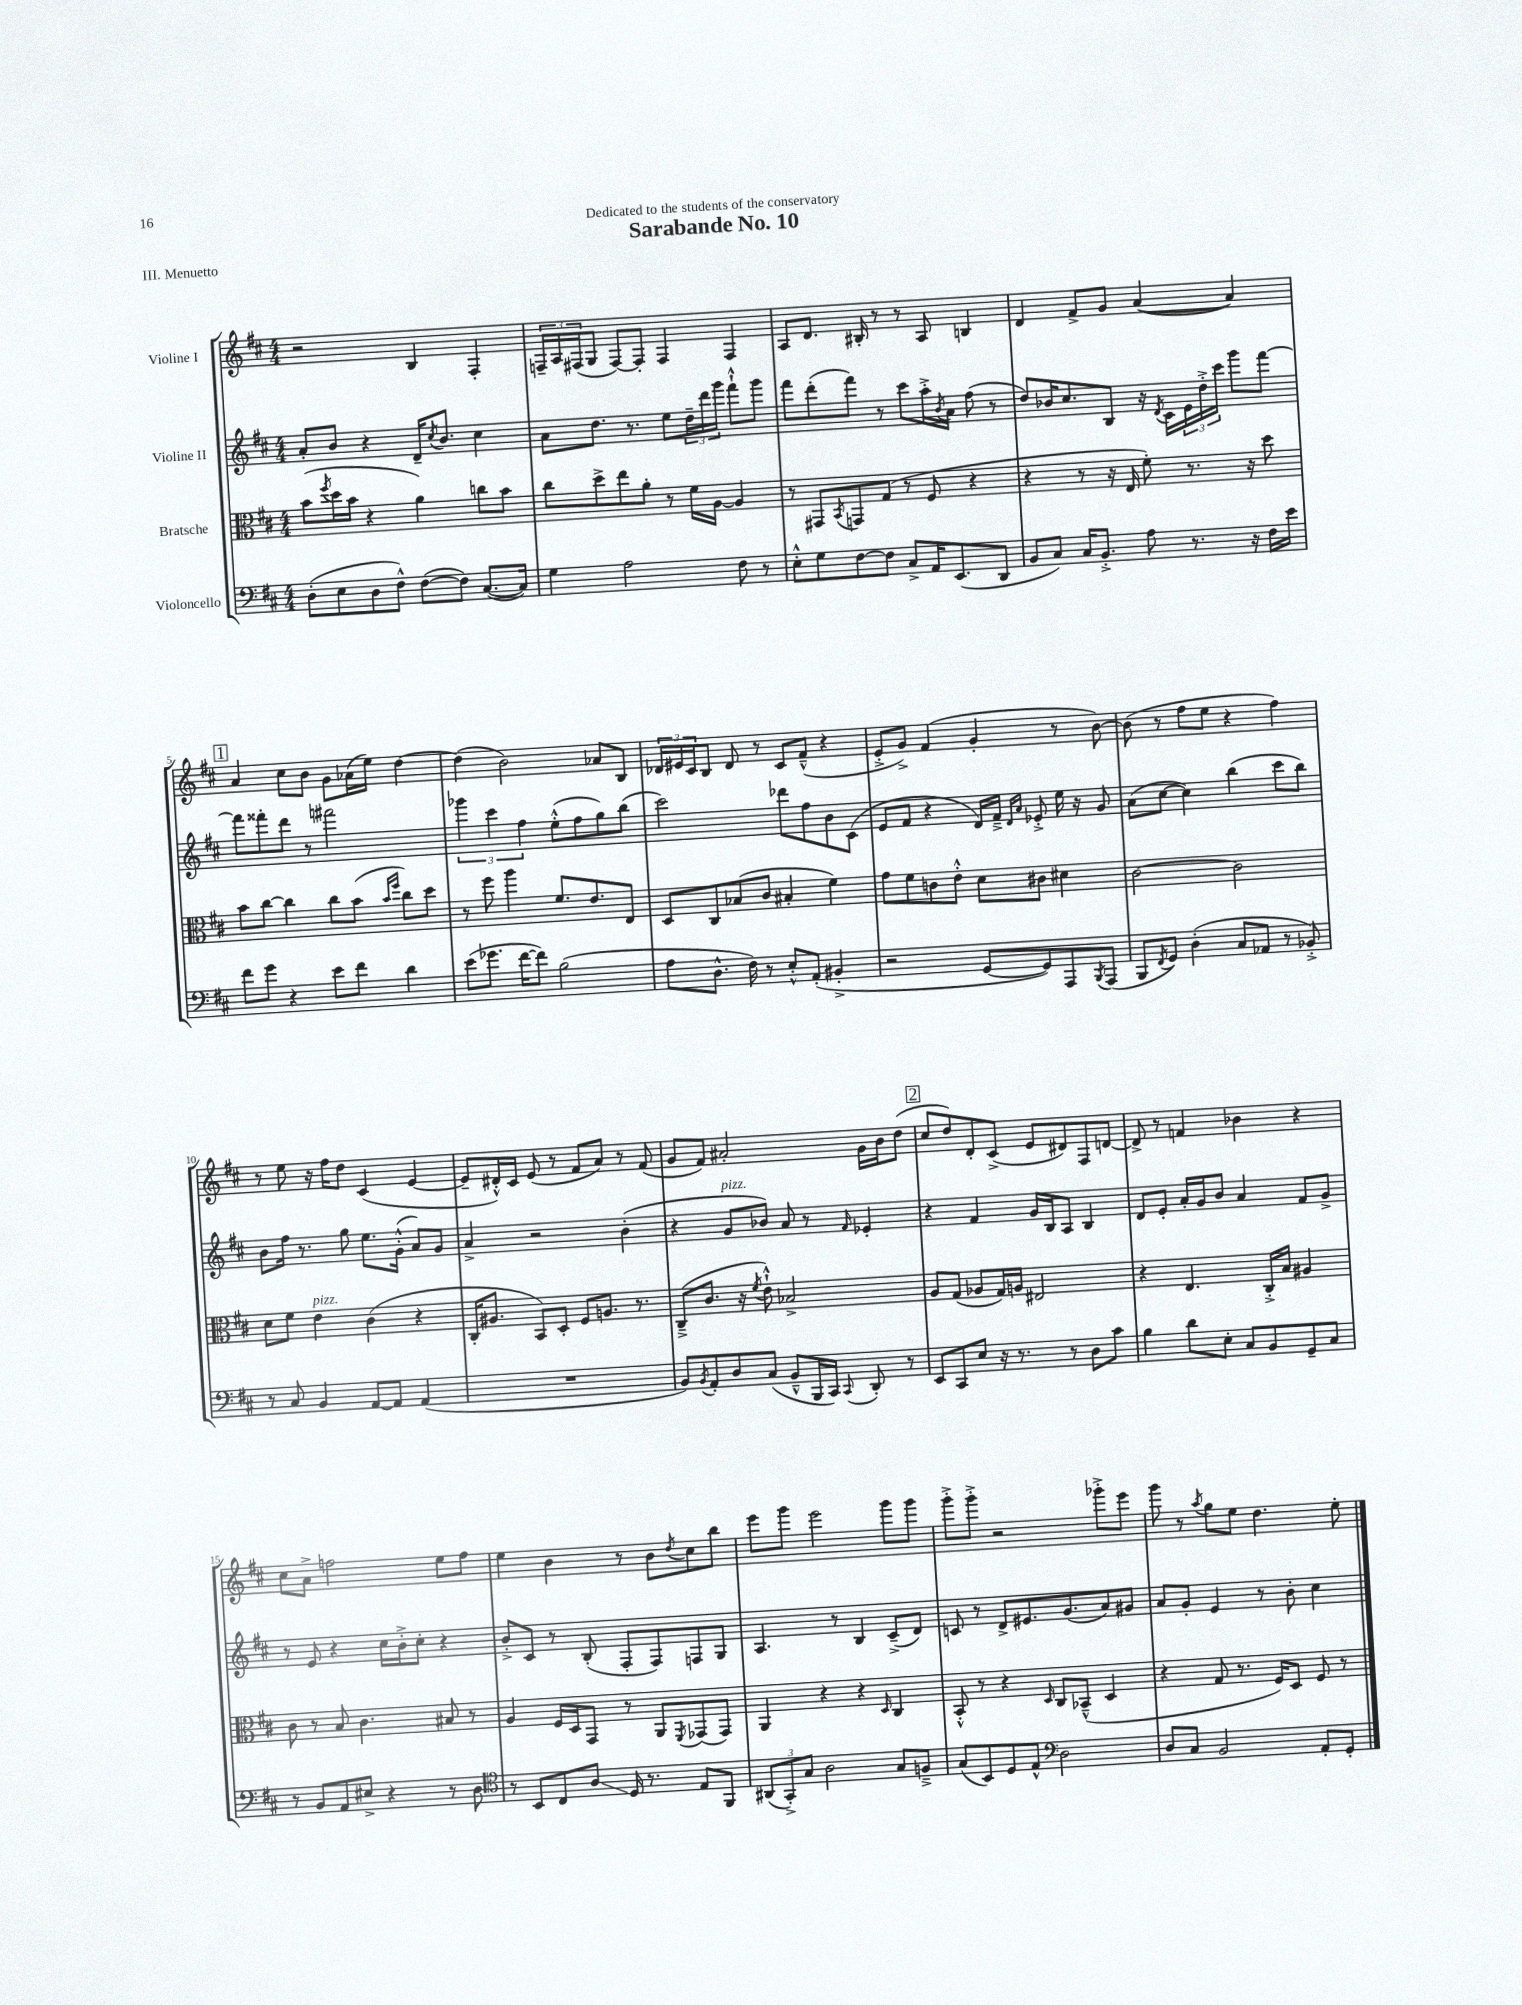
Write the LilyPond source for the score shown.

\header { title = "Sarabande No. 10" dedication = "Dedicated to the students of the conservatory" piece = "III. Menuetto" }
<<
\new StaffGroup <<
\new Staff = "s0" \with { instrumentName = "Violine I" } {
    \clef treble \key d \major \numericTimeSignature \time 4/4
    r2 b4 fis4-. |
    \tuplet 3/2 { f16-- a16 fis16( } g8 fis8~) fis8-. fis4 fis4 |
    a8 d'8. bis16-. r8 r8 a8 b4 |
    d'4 fis'8-> g'8 a'4~( a'4) |
    \mark \markup { \box "1" } a'4 cis''8 b'8 g'8 aes'16( e''16) d''4~ |
    d''4( b'2) aes'8 b8 |
    \tuplet 3/2 { des'16 eis'16 cis'16 } b8 des'8 r8 cis'8 fis'8---^( r4 |
    e'8-.-> g'8->) fis'4( g'4-. r8 b'8~) |
    b'8( r8 fis''8 e''8 r4 fis''4) |
    r8 e''8 r16 fis''16 d''8 cis'4( e'4~ |
    e'8-- dis'16-.-^) cis'16 e'8( r8 fis'8 a'8) r8 fis'8( |
    g'8 fis'8) ais'2-. g'16 b'16 d''8( |
    \mark \markup { \box "2" } cis''8 d''8) d'8-. cis'8->( e'8 dis'8) fis8 d'8~ |
    d'8-> r8 f'4 bes'4 r4 |
    cis''8 a'8-> f''2 e''8 f''8 |
    e''4 b'4 r8 b'8 \acciaccatura { d''8 } cis''8 b''8 |
    e'''8 g'''8 e'''2 g'''8 g'''8 |
    g'''8-.-> g'''8-.-> r2 ges'''8-.-> e'''8 |
    g'''8 r8 \acciaccatura { a''8 } g''8 e''8 d''4. e''8-. \bar "|." |
}
\new Staff = "s1" \with { instrumentName = "Violine II" } {
    \clef treble \key d \major \numericTimeSignature \time 4/4
    a'8-. b'8 r4 d'16-- \acciaccatura { cis''8 } b'8. cis''4 |
    a'8 d''8. r8. e''8 \tuplet 3/2 { d''16-- d'''16 g'''16 } fis'''8-!-^ g'''8 |
    fis'''8 d'''8-.( fis'''8) r8 cis'''8 a''16-.-> \acciaccatura { b'8 } a'16 fis''8( r8 |
    d''8) bes'16 cis''8. b8 r16 \acciaccatura { d'8 } cis'16 \tuplet 3/2 { e'16 d''16-.-> cis'''16 } g'''8 fis'''8~ |
    \mark \markup { \box "1" } fis'''8 fisis'''8-. d'''8 r8 fis'''2 |
    \tuplet 3/2 { ges'''4 cis'''4 fis''4 } e''8-.-^( fis''8 g''8) b''8( |
    cis'''2) des'''8 fis''8 b'8 cis'8( |
    e'8 fis'8 r4 d'16) fis'16---> \grace { d'16 a'16 } ees'8-.-> e''16 r16 g'8 |
    a'8( cis''8~ cis''4) b''4( cis'''8 b''8) |
    b'8 fis''16 r8. g''8 e''8. g'16-.-^( a'8) g'8 |
    a'4-> r2 b'4-.( |
    r4 g'8^\markup { \italic "pizz." } bes'8) a'8 r8 \grace { fis'16 } ees'4-. |
    \mark \markup { \box "2" } r4 fis'4 g'16 b16 a8 b4 |
    d'8 e'8-. a'16-. g'16 b'8 a'4 fis'8 g'8-> |
    r8 e'8 r4 cis''16 b'16-.-> cis''8-. r4 |
    b'8-.-> cis'8 r8 b8-.( fis8-. fis8) f8 g8 |
    a4. r8 b4 cis'8--->( d'8) |
    c'8 r8 d'8-> eis'8. g'8.( a'8) gis'8 |
    a'8 g'8-. e'4 r8 b'8-. cis''4 \bar "|." |
}
\new Staff = "s2" \with { instrumentName = "Bratsche" } {
    \clef alto \key d \major \numericTimeSignature \time 4/4
    b'8( \acciaccatura { fis''8 } d''16 b'16 r4 a'4) c''8 b'8 |
    cis''8 d''8-> e''8 a'8-. r8 fis'16 a16~ a4 |
    r8 gis,8 \acciaccatura { b,8 } g,8 g8( r8 fis8 r4 |
    r4 r8 r16 e16 fis'8-.) r8. r16 d''8 |
    \mark \markup { \box "1" } b'8 cis''8~ cis''4 cis''8 b'8( \grace { b'16 fis''16 } cis''8) d''8 |
    r8 fis''8 a''4 fis'8. e'8. e8 |
    d8 cis8 bes8( cis'8 bis4-. fis'4) |
    g'8 fis'8 c'8 e'8-.-^ d'8 cis'8 dis'4 |
    cis'2~ cis'2 |
    d'8 fis'8 e'4^\markup { \italic "pizz." } cis'4( r4 |
    cis16-. ais8. b,8) d8-. fis8 a8. r8. |
    cis8--->( cis'8. r16 \acciaccatura { fis'8 } e'8-!-^) bes2-> |
    \mark \markup { \box "2" } a8 g8( aes8 g16) a16 eis2 |
    r4 e4. cis16-.-> b16 ais4 |
    cis'8 r8 b8 cis'4. bis8 r8 |
    a4 fis16 d16 g,8 r8 a,8 \acciaccatura { fis,8 } ges,8( ges,8) |
    a,4 r4 r4 \grace { d16 } cis4 |
    b,8-.-^ r8 r4 \grace { d16 } cis8 bes,8---^( d4 |
    r4 g8 r8. fis16) d8 fis8 r8 \bar "|." |
}
\new Staff = "s3" \with { instrumentName = "Violoncello" } {
    \clef bass \key d \major \numericTimeSignature \time 4/4
    d8-.( e8 d8 fis8-^) fis8~( fis8) cis8.~( cis16) |
    g4 a2 fis8 r8 |
    e8-.-^ g8 fis8~ fis8 cis8-> a,16 e,8.( d,8 |
    b,8 cis8) cis16 b,8.-.-> a8 r8. r16 fis16 e'16 |
    \mark \markup { \box "1" } fis'8 g'8 r4 e'8 fis'8 d'4 |
    e'8( ges'8. fis'16~ fis'8) b2( |
    a8 d8.-^ fis16) r8 e8-.-^ a,8-.( bis,4-.-> |
    r2 g,8~ g,8) a,,8 \acciaccatura { b,,8 } a,,8( |
    b,,8 \acciaccatura { fis,8 } g,8) d4-.( cis8 aes,8 r8 bes,8-.->) |
    r8 cis8 b,4 a,8~ a,8 a,4( |
    R1 |
    b,8) \acciaccatura { b,8 } a,8-. d8 cis8( b,8---^ b,,16 cis,16) \appoggiatura { cis,8 } d,8-. r8 |
    \mark \markup { \box "2" } e,8 cis,8 e8 r16 r8. r8 d8 cis'8 |
    b4 d'8 e8-. cis8 b,8 g,8-- cis8 |
    r8 b,8 a,8 eis8-> r4 r8 d8 |
    \clef tenor r8 b,8 cis8 a8\glissando d16 r8. e8 fis,8 |
    \tuplet 3/2 { ais,8( g,8-.->) g8 } a2 g8 f8---> |
    g8( b,8) d8 e8-^ \clef bass d2 |
    d8 cis8 b,2 a,8-. g,8-. \bar "|." |
}
>>
>>
